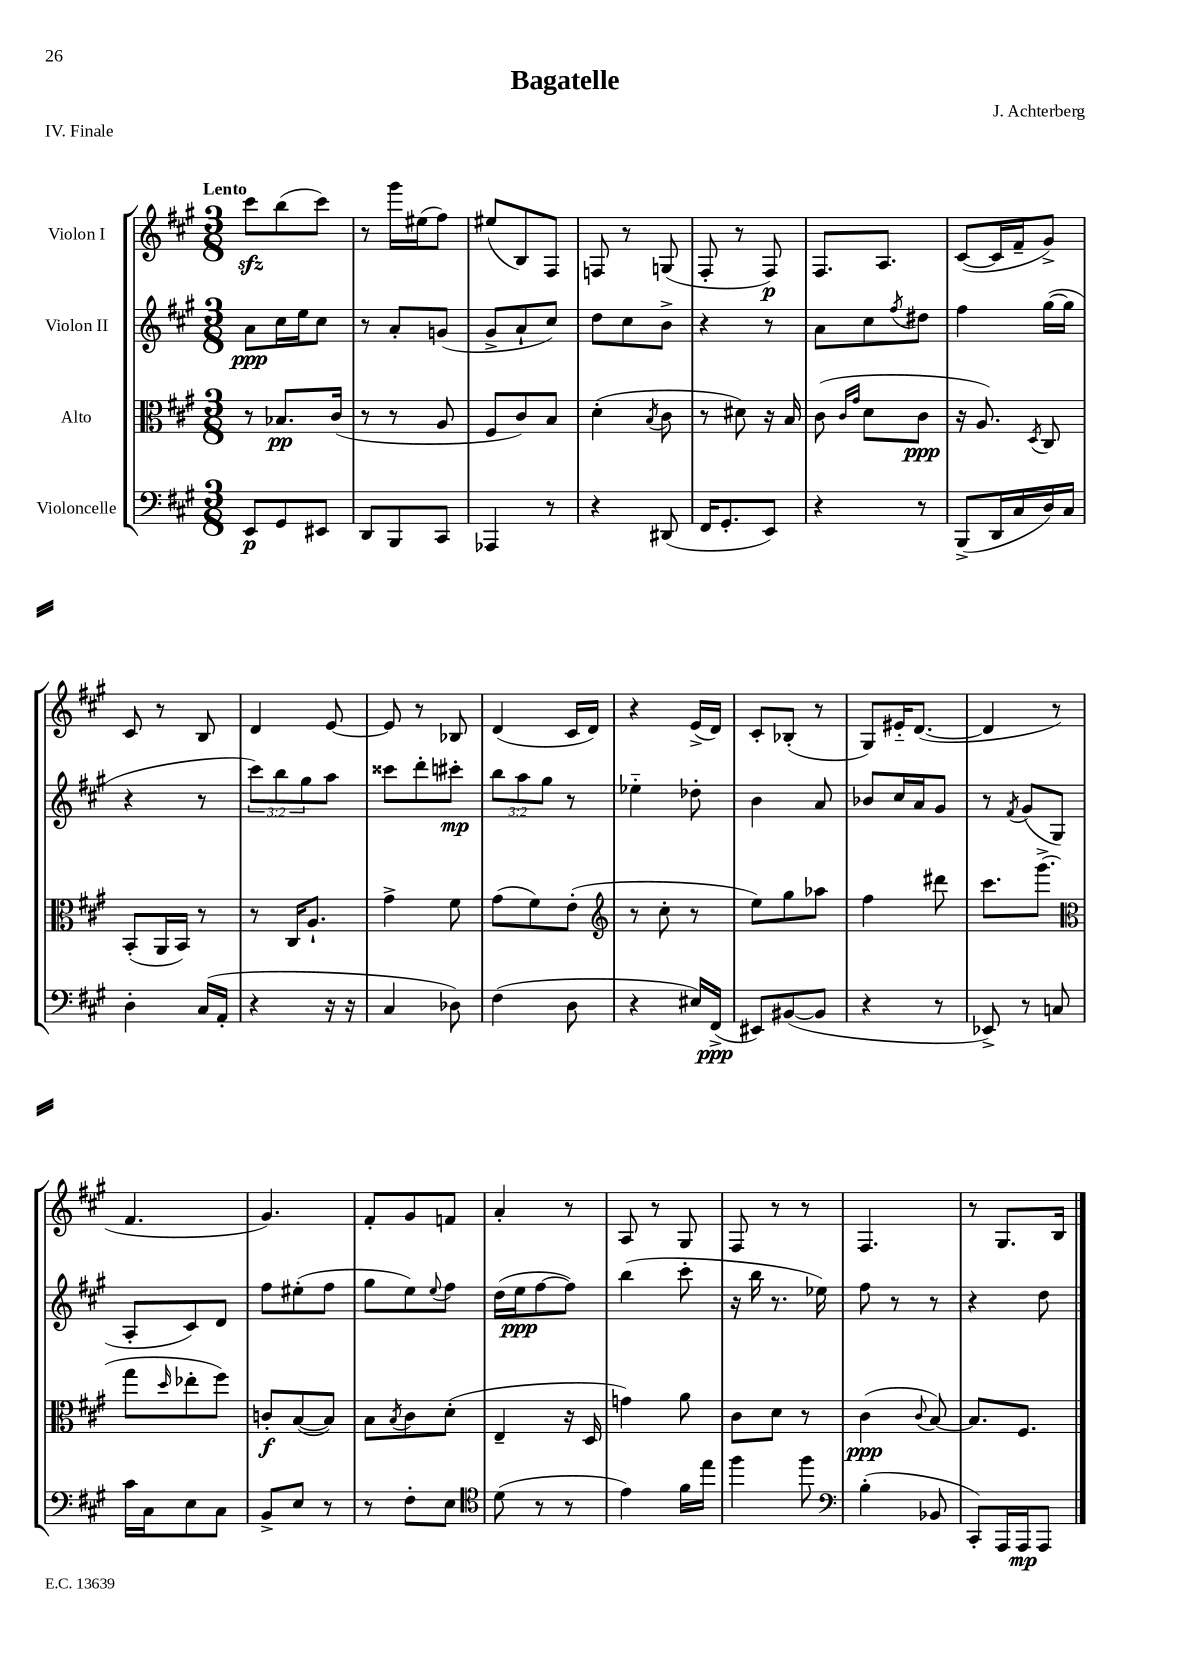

**kern	**kern	**kern	**kern
*staff4	*staff3	*staff2	*staff1
*clefF4	*clefC3	*clefG2	*clefG2
*k[f#c#g#]	*k[f#c#g#]	*k[f#c#g#]	*k[f#c#g#]
*M3/8	*M3/8	*M3/8	*M3/8
8EE	8r	8a	8ccc#
8GG#	8.B-	16cc#	(8bb
.	.	16ee	.
8EE#	.	8cc#	8ccc#)
.	(16c#	.	.
=	=	=	=
8DD	8r	8r	8r
8BBB	8r	8a'	16ggg#
.	.	.	(16ee#
8CC#	8A	(8g	8ff#)
=	=	=	=
4AAA-	8F#	8g#^	(8ee#
.	8c#)	8a`	8B)
8r	8B	8cc#)	8F#
=	=	=	=
4r	(4d'	8dd	8F
.	.	8cc#	8r
.	8qB	.	.
(8DD#	8c#	8b^	(8G
=	=	=	=
16FF#	8r	4r	8F#'
8.GG#'	.	.	.
.	8d#)	.	8r
8EE)	16r	8r	8F#)
.	16B	.	.
=	=	=	=
4r	(8c#	8a	8.F#
.	16qqc#	.	.
.	16qqg#	.	.
.	8d	8cc#	.
.	.	.	8.A
.	.	8qff#	.
8r	8c#	8dd#	.
=	=	=	=
(8BBB^	16r	4ff#	([8c#
.	8.A)	.	.
16DD	.	.	16c#]
16C#	.	.	16f#~
.	8qD	.	.
16D)	8C#	([16gg#	8g#^)
16C#	.	16gg#]	.
=	=	=	=
4D'	(8BB'	4r	8c#
.	16AA	.	8r
.	16BB)	.	.
(16C#	8r	8r	8B
16AA'	.	.	.
=	=	=	=
4r	8r	12ccc#)	4d
.	.	12bb	.
.	16C#	.	.
.	.	12gg#	.
.	8.A`	.	.
16r	.	8aa	[8e
16r	.	.	.
=	=	=	=
4C#	4g#^	8ccc##	8e]
.	.	8ddd'	8r
8D-)	8f#	8ccc#'	8B-
=	=	=	=
(4F#	(8g#	12bb	(4d
.	.	12aa	.
.	8f#)	.	.
.	.	12gg#	.
8D	(8e'	8r	16c#
.	.	.	16d)
=	=	=	=
*	*clefG2	*	*
4r	8r	4ee-'~	4r
.	8cc#'	.	.
16E#)	8r	8dd-'	(16e^
(16FF#^	.	.	16d)
=	=	=	=
8EE#)	8ee)	4b	8c#'
([8BB#	8gg#	.	(8B-'
8BB#]	8aa-	8a	8r
=	=	=	=
4r	4ff#	8b-	8G#)
.	.	16cc#	16e#'~
.	.	16a	([8.d
8r	8ddd#	8g#	.
=	=	=	=
8EE-^)	8.ccc#	8r	4d]
.	.	8qf#	.
8r	.	(8g#	.
.	(8.ggg#^	.	.
8C	.	8G#	8r
=	=	=	=
*	*clefC3	*	*
16c#	8gg#	8A'	4.f#
16C#	.	.	.
.	16qqdd	.	.
8E	8ee-'	8c#)	.
8C#	8ff#)	8d	.
=	=	=	=
8BB^	8c'	8ff#	4.g#)
8E	([8B	(8ee#'	.
8r	8B])	8ff#	.
=	=	=	=
8r	8B	8gg#	8f#'
.	8qB	.	.
8F#'	8c#	8ee)	8g#
.	.	8qqee	.
8E	(8d'	8ff#	8f
=	=	=	=
*clefC4	*	*	*
(8d	4E~	(16dd	4a'
.	.	16ee	.
8r	.	[8ff#	.
8r	16r	8ff#])	8r
.	16D	.	.
=	=	=	=
4e)	4g)	(4bb	8A
.	.	.	8r
16f#	8a	8ccc#'	8G#
16ee	.	.	.
=	=	=	=
4ff#	8c#	16r	8F#
.	.	16bb	.
.	8d	8.r	8r
8ff#	8r	.	8r
.	.	16ee-)	.
=	=	=	=
*clefF4	*	*	*
(4B'	(4c#	8ff#	4.F#
.	.	8r	.
.	8qqc#	.	.
8BB-	[8B)	8r	.
=	=	=	=
8CC#')	8.B]	4r	8r
16AAA	.	.	8.G#
16AAA	8.F#	.	.
8AAA	.	8dd	.
.	.	.	16B
==	==	==	==
*-	*-	*-	*-
